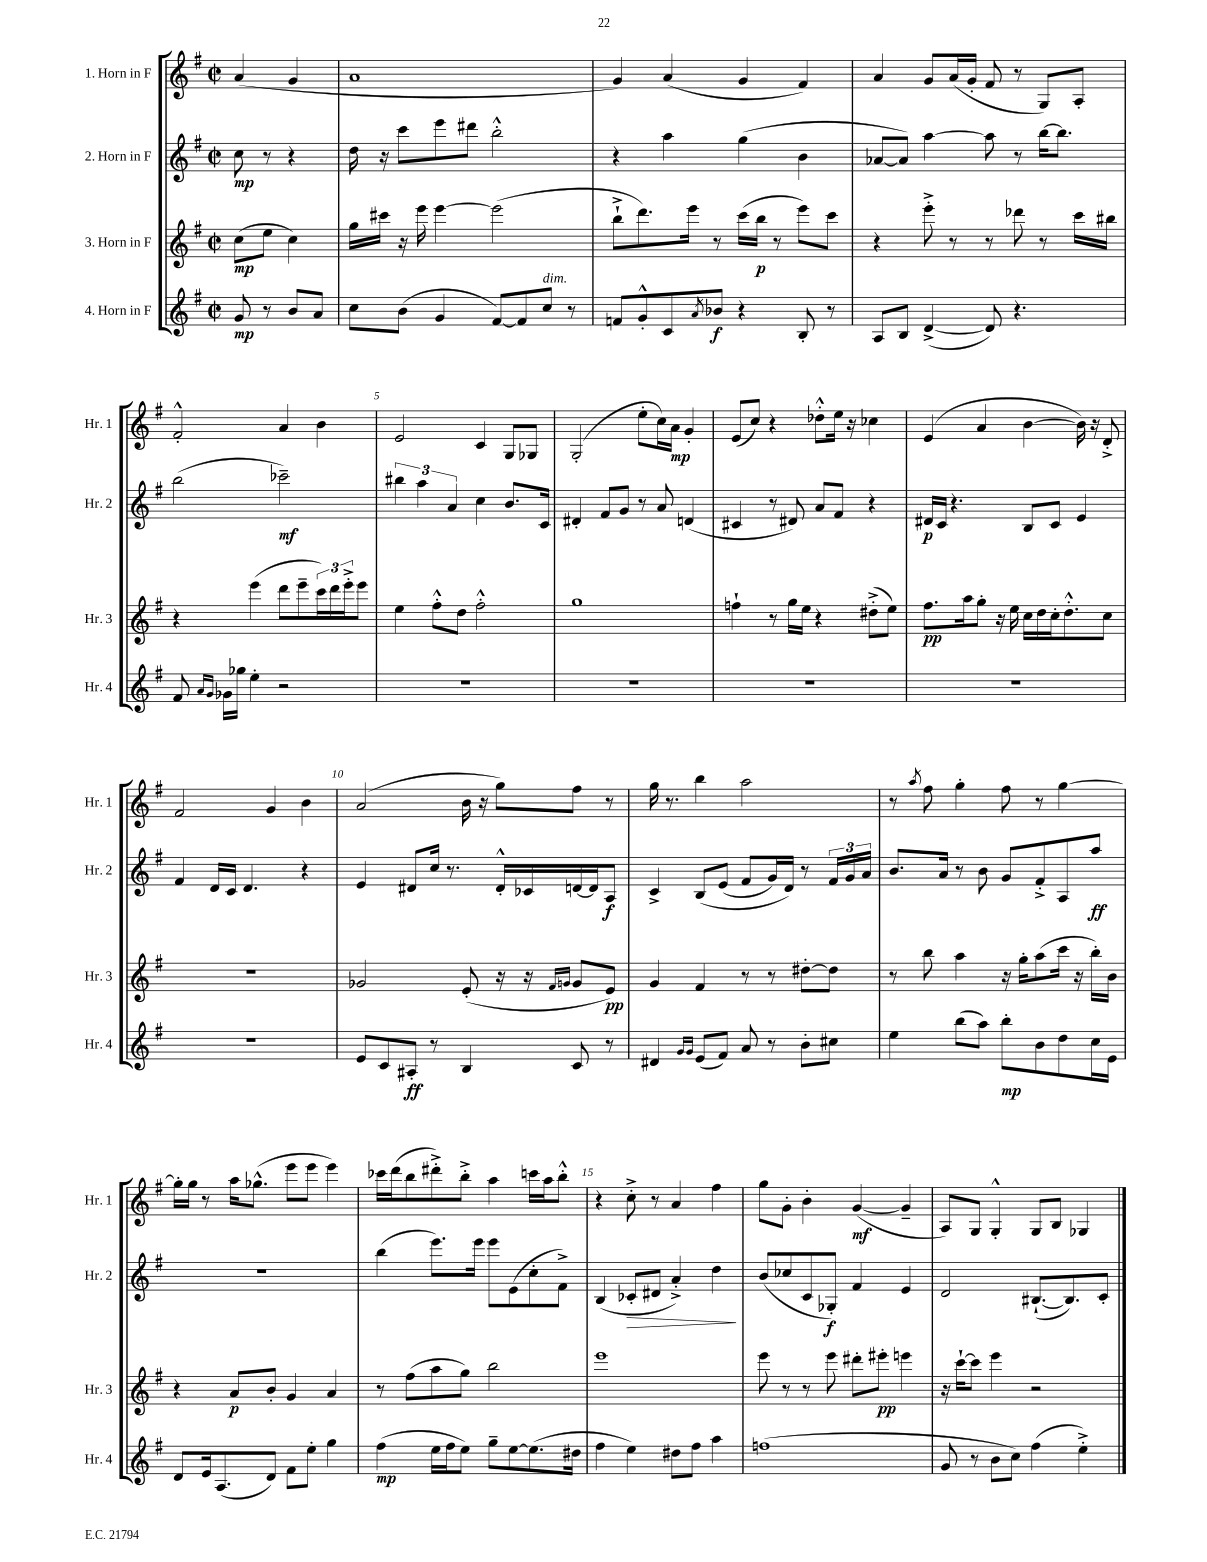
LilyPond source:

<<
\new StaffGroup <<
\new Staff = "s0" \with { instrumentName = "1. Horn in F" shortInstrumentName = "Hr. 1" } {
    \clef treble \key g \major \defaultTimeSignature \time 2/2 \partial 2
    a'4( g'4 |
    a'1 |
    g'4) a'4( g'4 fis'4) |
    a'4 g'8 a'16( g'16-. fis'8 r8 g8) a8-. |
    fis'2-.-^ a'4 b'4 |
    e'2 c'4 g8 ges8 |
    g2-.( e''8-. c''16) a'16\mp g'4-. |
    e'8( c''8) r4 des''8-.-^ e''16 r16 ces''4 |
    e'4( a'4 b'4~ b'16) r16 d'8-.-> |
    fis'2 g'4 b'4 |
    a'2( b'16 r16 g''8) fis''8 r8 |
    g''16 r8. b''4 a''2 |
    r8 \acciaccatura { a''8 } fis''8 g''4-. fis''8 r8 g''4~ |
    g''16-. g''16 r8 a''16 ges''8.-^( e'''8 e'''8 e'''4) |
    ces'''16 d'''16( b''8 dis'''8-.->) b''8-.-> a''4 c'''16 a''16 b''8-.-^ |
    r4 c''8-.-> r8 a'4 fis''4 |
    g''8 g'8-. b'4-. g'4~\mf( g'4-- |
    a8) g8 g4-.-^ g8 b8 ges4 \bar "|." |
}
\new Staff = "s1" \with { instrumentName = "2. Horn in F" shortInstrumentName = "Hr. 2" } {
    \clef treble \key g \major \defaultTimeSignature \time 2/2 \partial 2
    c''8\mp r8 r4 |
    d''16 r16 c'''8 e'''8 dis'''8 b''2-.-^ |
    r4 a''4 g''4( b'4 |
    aes'8~ aes'8) a''4~ a''8 r8 b''16~ b''8. |
    b''2( ces'''2--\mf) |
    \tuplet 3/2 { bis''4 a''4 a'4 } c''4 b'8. c'16 |
    dis'4-. fis'8 g'8 r8 a'8 d'4( |
    cis'4 r8 dis'8) a'8 fis'8 r4 |
    dis'16\p c'16 r4. b8 c'8 e'4 |
    fis'4 d'16 c'16 d'4. r4 |
    e'4 dis'8 c''16 r8. dis'16-.-^ ces'16 d'16~ d'16 a8\f |
    c'4-> b8\( e'8( fis'8 g'16) d'16\) r8 \tuplet 3/2 { fis'16 g'16 a'16 } |
    b'8. a'16 r8 b'8 g'8 fis'8-.-> a8 a''8\ff |
    R1 |
    b''4( e'''8.) e'''16 e'''8 e'8( c''8-. fis'8->) |
    b4( ces'8-.\> dis'8 a'4-.->) d''4\! |
    b'8( ces''8 c'8 ges8-.\f) fis'4 e'4 |
    d'2 bis8.~-!( bis8.) c'8-. \bar "|." |
}
\new Staff = "s2" \with { instrumentName = "3. Horn in F" shortInstrumentName = "Hr. 3" } {
    \clef treble \key g \major \defaultTimeSignature \time 2/2 \partial 2
    c''8\mp( e''8 c''4) |
    g''16 cis'''16 r16 e'''16 e'''4~ e'''2( |
    b''8-!-> d'''8.) e'''16 r8 c'''16( b''16\p r8 e'''8) c'''8 |
    r4 e'''8-.-> r8 r8 des'''8 r8 c'''16 bis''16 |
    r4 e'''4( d'''8 e'''8-- \tuplet 3/2 { c'''16) d'''16 e'''16-.-> } e'''8 |
    e''4 fis''8-.-^ d''8 fis''2-.-^ |
    g''1 |
    f''4-! r8 g''16 e''16 r4 dis''8-.->( e''8) |
    fis''8.\pp a''16 g''8-. r16 e''16 c''16 d''16 c''16-. d''8.-.-^ c''8 |
    R1 |
    ges'2 e'8-.( r16 r16 \grace { fis'16 g'16 } g'8 e'8\pp) |
    g'4 fis'4 r8 r8 dis''8~-. dis''8 |
    r8 b''8 a''4 r16 g''16-. a''8( c'''16 r16 b''16-.) b'16 |
    r4 a'8\p b'8-. g'4 a'4 |
    r8 fis''8( a''8 g''8) b''2 |
    e'''1 |
    e'''8 r8 r8 e'''8 dis'''8-. eis'''8-.\pp e'''4 |
    r16 c'''16~-! c'''8 e'''4 r2 \bar "|." |
}
\new Staff = "s3" \with { instrumentName = "4. Horn in F" shortInstrumentName = "Hr. 4" } {
    \clef treble \key g \major \defaultTimeSignature \time 2/2 \partial 2
    g'8\mp r8 b'8 a'8 |
    c''8 b'8( g'4 fis'8~) fis'8 c''8^\markup { \italic "dim." } r8 |
    f'8 g'8-.-^ c'8 \acciaccatura { a'8 } bes'8\f r4 b8-. r8 |
    a8 b8 d'4~->( d'8) r4. |
    fis'8 \grace { a'16 g'16 } ges'16 ges''16 e''4-. r2 |
    R1 |
    R1 |
    R1 |
    R1 |
    r1 |
    e'8 c'8 ais8-.\ff r8 b4 c'8 r8 |
    dis'4 \grace { g'16 g'16 } e'8( fis'8) a'8 r8 b'8-. cis''8 |
    e''4 b''8( a''8) b''8-.\mp b'8 d''8 c''16 e'16 |
    d'8 e'16 a8.( d'8) fis'8 e''8-. g''4 |
    fis''4\mp( e''16 fis''16 e''8) g''8-- e''8~ e''8.( dis''16 |
    fis''4 e''4) dis''8 fis''8 a''4 |
    f''1( |
    g'8 r8 b'8 c''8) fis''4( e''4-.->) \bar "|." |
}
>>
>>
\layout { \context { \Score \override BarNumber.break-visibility = ##(#f #t #t) barNumberVisibility = #(every-nth-bar-number-visible 5) } }
